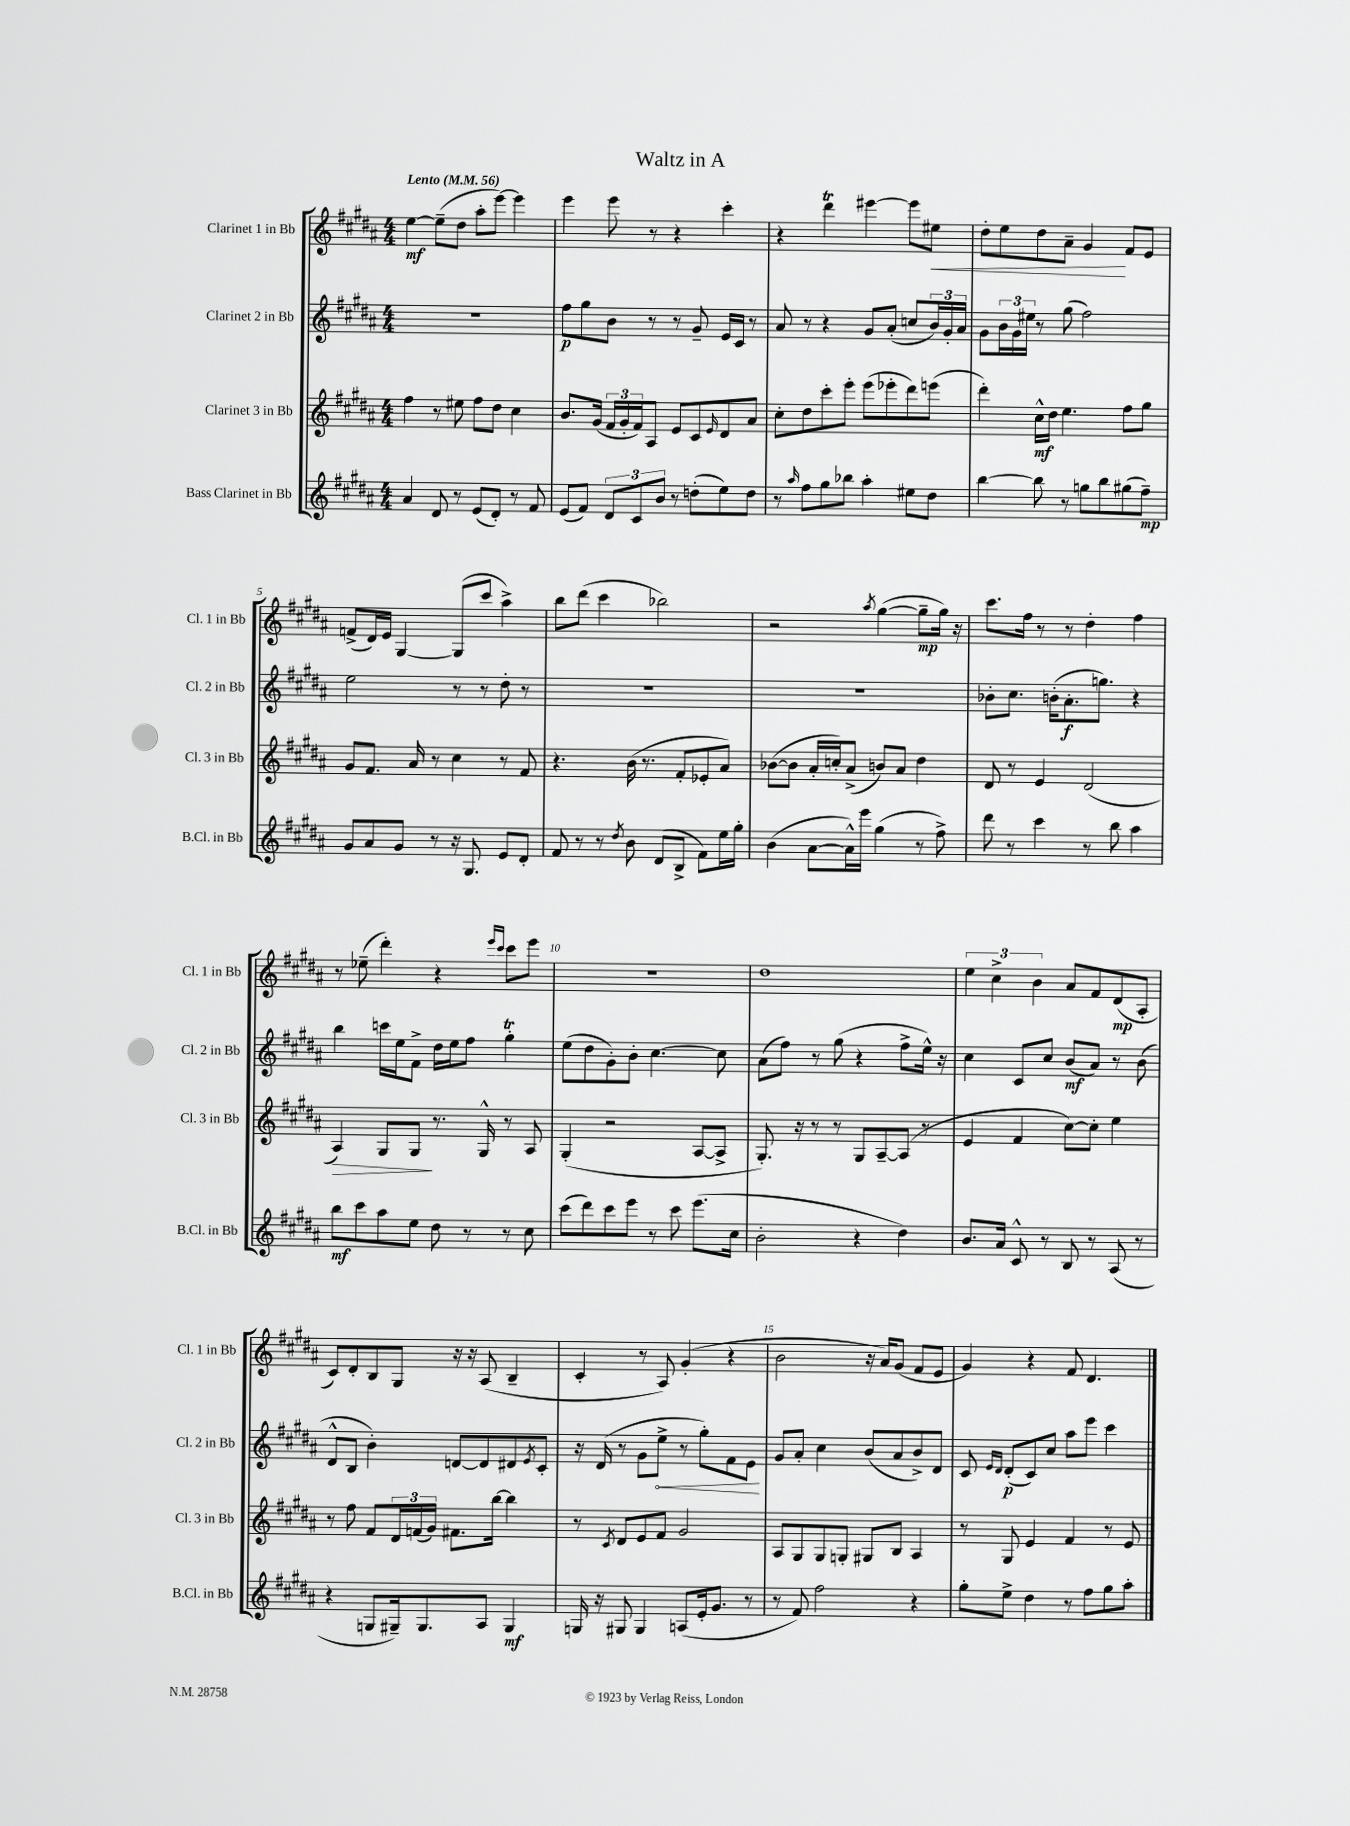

**kern	**kern	**kern	**kern
*staff4	*staff3	*staff2	*staff1
*clefG2	*clefG2	*clefG2	*clefG2
*k[f#c#g#d#a#]	*k[f#c#g#d#a#]	*k[f#c#g#d#a#]	*k[f#c#g#d#a#]
*M4/4	*M4/4	*M4/4	*M4/4
*MM56	*MM56	*MM56	*MM56
4a#/	4ff#\	1r	[4ee\
8d#/	8r	.	(8ee~\]L
8r	8ee#\	.	8dd#\J
(8e/L	8ff#\L	.	8aa#'\L
8d#'/J)	8dd#\J	.	[8eee\J)
8r	4cc#\	.	4eee\]
8f#/	.	.	.
=	=	=	=
(8e/L	8.b/L	8ff#\L	4eee\
8f#/J)	.	8gg#\	.
.	(16g#/Jk	.	.
12d#/L	24f#/LL	8b\J	8eee\
.	24g#'/	.	.
12c#/	24f#/J)	.	.
.	8A#/J	8r	8r
12b/J	.	.	.
8r	8e/L	8r	4r
(8dd'\L	8c#/	8g#~/	.
.	16qqe/	.	.
8ee\)	8d#/	16e/LL	4ccc#'\
.	.	16c#/JJ	.
8dd\J	8a#/J	8r	.
=	=	=	=
8r	8cc#'\L	8a#/	4r
16qqaa#/	.	.	.
8ff#\L	8dd#\	8r	.
8gg#\	8ccc#'\	4r	4ddd#\
8bb-\J	8eee'\J	.	.
4aa#'\	(8eee\L	8g#/L	[4eee#\
.	8eee-'\	(8a#'/J	.
8ee#\L	8ddd#\)	8cc/L	8eee#\]L
8dd#\J	(8eee\J	24b/L)	8ee#\J
.	.	24g#'/	.
.	.	24a#/JJ	.
=	=	=	=
[4bb\	4ddd#'\)	8g#\L	8dd#'\L
.	.	24b\L	8ee\
.	.	24g#\	.
.	.	24ee#\JJ	.
8bb\]	16cc#^^\LL	8r	8dd#\
.	16dd#\JJ	.	.
8r	4.ee\	(8gg#\	8a#~\J
8gg\L	.	2ff#\)	4g#/
8bb\	.	.	.
(8gg#\	8ff#\L	.	8f#/L
8ff#~\J)	8gg#\J	.	8e/J
=	=	=	=
8g#/L	8g#/L	2ee\	(8f^/L
8a#/	8.f#/J	.	16d#/L)
.	.	.	16e/JJ
8g#/J	.	.	[4G#/
.	16a#/	.	.
8r	8r	.	.
16r	4cc#\	8r	(8G#/]L
8.G#/	.	.	.
.	.	8r	8ccc#/J
8e/L	8r	8dd#'\	4aa#^\)
8d#'/J	8f#/	8r	.
=	=	=	=
8f#/	4.r	1r	8bb\L
8r	.	.	(8ddd#\J
8r	.	.	4ccc#\
8qdd#/	.	.	.
8b\	(16b\	.	.
.	8.r	.	.
(8d#/L	.	.	2bb-\)
8B^/J	8f#'/L	.	.
8f#\L)	8e-'/	.	.
16ee\L	8a#/J)	.	.
16gg#'\JJ	.	.	.
=	=	=	=
(4b\	([8b-\L	1r	2r
.	8b-\]J	.	.
[8a#\L	16a#'/LL	.	.
.	16cc'/J)	.	.
16a#^^\]L)	(8a#^/J	.	.
16eee\JJ	.	.	.
.	.	.	8qaa#/
(4gg#\	8b/L)	.	([4gg#\
.	8a#/J	.	.
8r	4dd#\	.	8gg#~\]L
8ff#^\)	.	.	16gg#\Jk)
.	.	.	16r
=	=	=	=
8ddd#\	8d#/	8b-'\L	8.ccc#\L
8r	8r	8.cc#\J	.
.	.	.	16ff#\Jk
4ccc#\	4e/	.	8r
.	.	(16b'\LK	.
.	.	8.a#'\	8r
8r	(2d#/	.	4dd#'\
.	.	8.gg\J)	.
8bb\	.	.	.
4aa#\	.	4r	4ff#\
=	=	=	=
8bb\L	4A#/)	4bb\	8r
8ccc#\	.	.	(8ee-~\
8aa#\	8G#/L	16ccc\LL	4ddd#'\)
.	.	16ee\J	.
8ee\J	8G#/J	8f#^\J	.
8dd#\	8.r	16dd#\LL	4r
.	.	16ee\J	.
8r	.	8ff#\J	.
.	16G#^^/	.	.
.	.	.	16qqeee/LL
.	.	.	16qqccc#/JJ
8r	8r	4gg#'\	8ccc#\L
8cc#\	8A#/	.	8eee\J
=	=	=	=
(8ccc#\L	(4G#'/	(8ee\L	1r
8ddd#\)	.	8dd#\	.
8ccc#\	2r	8g#'\)	.
8eee\J	.	8b'\J	.
8r	.	[4.cc#\	.
8ccc#\	.	.	.
(8.eee\L	[8A#/L	.	.
.	8A#^/]J	8cc#\]	.
16cc#\Jk	.	.	.
=	=	=	=
2b'\	8.G#'/)	(8a#\L	1dd#
.	.	8ff#\J)	.
.	16r	.	.
.	8r	8r	.
.	8r	(8gg#\	.
4r	8G#/L	4r	.
.	[8A#~/	.	.
4dd#\)	(8A#/]J	8ff#^\L	.
.	8r	16ee^^\Jk)	.
.	.	16r	.
=	=	=	=
8.b/L	4e/	4cc#\	6ee\
.	.	.	6cc#^\
16a#/Jk	.	.	.
8c#^^/	4f#/	8c#/L	.
.	.	.	6b\
8r	.	8cc#/J	.
8B/	[8cc#\L)	(8b/L	8a#/L
8r	8cc#'\]J	8a#/J)	8f#/
(8A#/	4ee\	8r	(8d#/
8r	.	(8b\	8A#'/J
=	=	=	=
4r	8r	8d#^^/L	8c#/L)
.	8ff#\	8B/J	8d#'/
8G/L	8f#/L	4b'\)	8B/
16G#~/k)	24d#/L	.	8G#/J
.	(24f/	.	.
8.G#/	.	.	.
.	24g#/JJ)	.	.
.	8.f#\L	[8d/L	16r
.	.	.	16r
8A#/J	.	8d/]	(8A#/
.	[16bb\Jk	.	.
4G#/	4bb\]	8d#/	4B~/
.	.	8qe/	.
.	.	8c#'/J	.
=	=	=	=
16G/	8r	16r	4c#'/
16r	.	(16d#/	.
.	8qc#/	.	.
8G#/	8d#/L	8r	.
4G#/	8e/	8g#\L	8r
.	8f#/J	8ee^\J	8A#/)
(8A/L	2g#/	8r	(4g#'/
16e'/k	.	8gg#'\L)	.
8.g#/J	.	.	.
.	.	8f#\	4r
8r	.	8e\J	.
=	=	=	=
8r	8A#/L	8g#/L	2b\
8f#/)	8G#/	8a#'/J	.
2ff#\	8G#/	4cc#\	.
.	8G'/J	.	.
.	8G#/L	(8b/L	16r
.	.	.	16a#/LK)
.	8B/J	8a#/	(8g#/J
4r	4A#/	8b^/)	8f#/L
.	.	8d#/J	8e/J
=	=	=	=
8gg#'\L	8r	8c#/	4g#/)
.	.	16qqe/LL	.
.	.	16qqd#/JJ	.
8ee^\J	8G#/	(8d#'/L	.
4dd#\	4e/	8c#/)	4r
.	.	8cc#/J	.
8r	4f#/	8aa#\L	8f#/
8ff#\L	.	8eee\J	4.d#/
8gg#\	8r	4ccc#\	.
8aa#'\J	8e/	.	.
==	==	==	==
*-	*-	*-	*-
